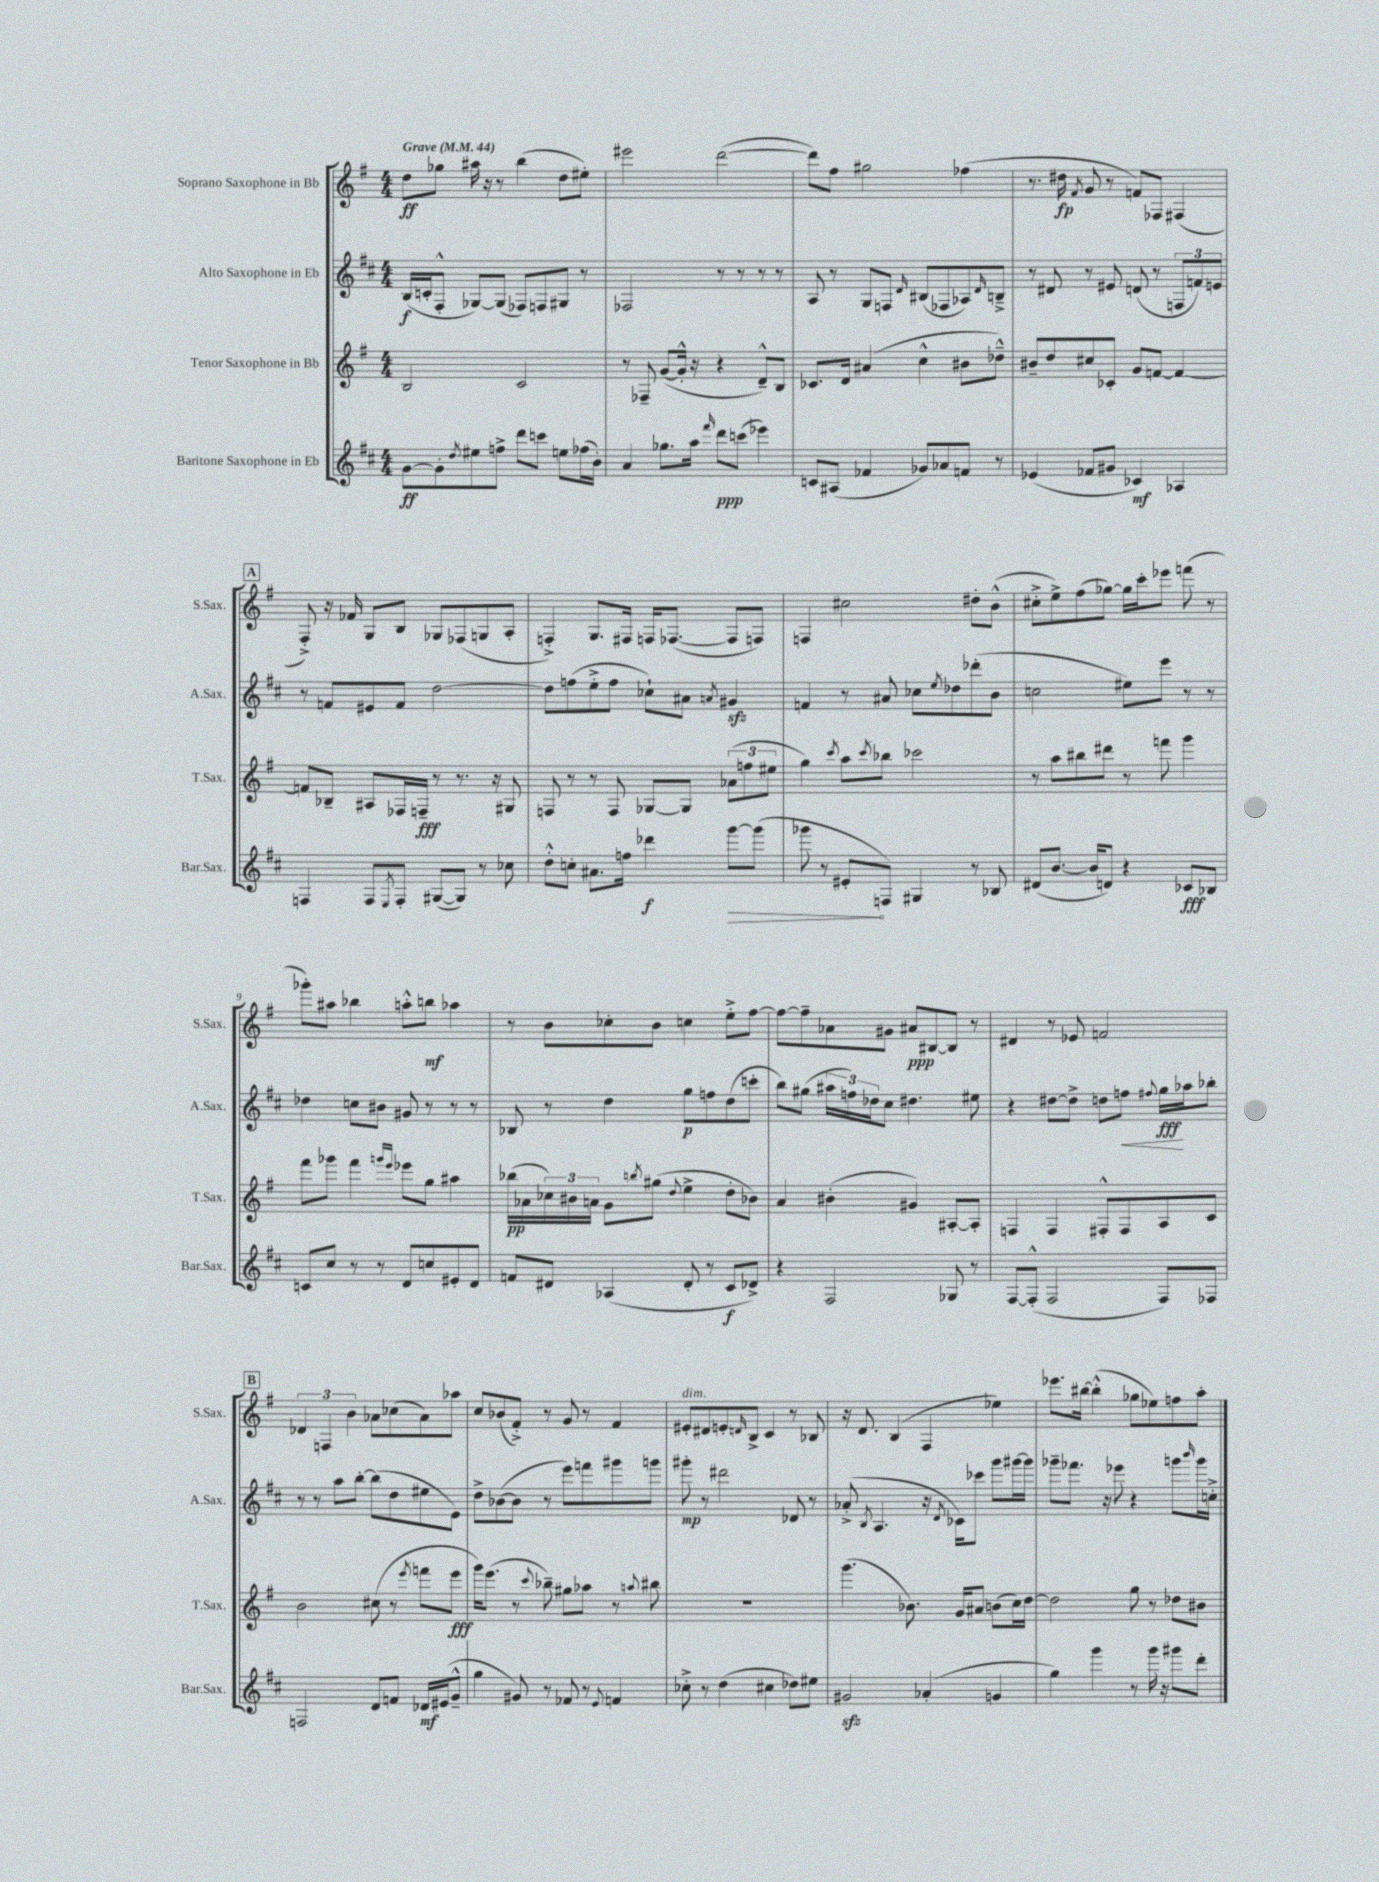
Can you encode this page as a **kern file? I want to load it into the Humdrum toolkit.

**kern	**kern	**kern	**kern
*staff4	*staff3	*staff2	*staff1
*clefG2	*clefG2	*clefG2	*clefG2
*k[f#c#]	*k[f#]	*k[f#c#]	*k[f#]
*M4/4	*M4/4	*M4/4	*M4/4
*MM44	*MM44	*MM44	*MM44
[8g\L	2B/	(16B/LL	8dd\L
.	.	16c'/J	.
8g'\]	.	8F#'^^/J	8gg-\J
8qdd/	.	.	.
8ee#\	.	[8G-/L)	16aa#\
.	.	.	16r
8ff^\J	.	(8G-/]J	8r
8ddd\L	2c/	8F-/L)	(4bb\
8ccc\J	.	8F/	.
8ee\L	.	8G#/J	8dd\L
(16ff-\L	.	8r	8ee#'\J)
16b'\JJ)	.	.	.
=	=	=	=
4a/	8r	2F-/	2eee#\
.	8F-~/	.	.
8.gg-\L	([8g/L	.	.
.	16g'^^/]Jk	.	.
16aa\Jk	16r	.	.
16qqfff#/	.	.	.
8ddd\L	4r	8r	([2ddd\
(8ccc\J	.	8r	.
4eee-\)	8d~^^/L)	8r	.
.	8B/J	8r	.
=	=	=	=
8c/L	8.c-/L	8A/	8ddd\]L)
(8A#/J	.	8r	8ff#\J
.	16d/Jk	.	.
4f-/	(4a#/	8G/L	2gg#\
.	.	8F/J	.
.	.	16qqd/	.
8g-/L)	4cc^^\	(8B#/L	.
8a-/	.	8F-/	.
8f/J	8b#\L	8A-/)	(4ff-\
.	.	16qqd/	.
8r	8dd-~^^\J)	8B~^/J	.
=	=	=	=
(4e-/	8b#~/L	8r	8.r
.	8dd/	8d#/	.
.	.	.	16dd#\
.	.	.	8qf#/
8f-/L	8cc#/	8r	8g/
8g#/J	8c-'/J	8e#/	8r
4c-/)	8g/L	(8d/	8f/L)
.	[8f/J	8r	8F-/J
4A-/	4f/_	12F/L	(4F#/
.	.	12f/)	.
.	.	12e/J	.
=	=	=	=
4F/	8f/]L	8r	8F#'^/)
.	8B-~/J	8f/L	16r
.	.	.	16f-/
8F/L	8A#/L	8e#/	8G/L
8qE/	.	.	.
8F'/J	16F-/L	8f/J	8B/J
.	16F~/JJ	.	.
([8G#/L	8r	[2dd\	8G-/L
8G#/]J)	8.r	.	(8F-/
8r	.	.	8G/
.	16r	.	.
8cc-\	8G#/	.	8A'/J
=	=	=	=
8dd'^^\L	8F/	8dd\]L	4F'^/)
8cc'\J	8r	(8ff\	.
8.a#\L	8r	8ee'^\	8.G/L
.	8F/	8ff\J	.
16ff\Jk	.	.	16F#/Jk
4ddd-\	[8G-/L	8cc-`\L)	16F/LK
.	.	.	([8.F-/J
.	8G-/]J	8a#\J	.
.	.	8qa/	.
[8ggg\L	(12a-\L	4g#/	8F-/]L
.	12ff\	.	.
(8ggg\]J	.	.	8F/J)
.	12ee#\J	.	.
=	=	=	=
8ggg-\	4gg\)	4f/	4F/
8r	.	.	.
.	8qccc/	.	.
8e#'/L	8aa\L	8r	2cc#\
.	8qccc/	.	.
8F/J)	8bb-\J	8a#/	.
4G#/	2ccc-\	8cc-\L	.
.	.	8qee/	.
.	.	8dd-\	.
8r	.	(8ddd-'\	8dd#'\L
8B-/	.	8b\J	(8b^^\J
=	=	=	=
(8d#/L	8r	2cc\	8cc#'^\L
[8.b/J	8aa\L	.	8ee^\)
.	8bb#\	.	(8ff#\
16b/]LK	.	.	.
8d/J)	8ddd#\J	.	[8gg-\J)
4r	8r	8ee#\L)	16gg-\]LL
.	.	.	16ccc'\J
.	8fff\	8eee\J	8eee-\J
8c-/L	4ggg\	8r	(8fff\
8B-/J	.	8r	8r
=	=	=	=
8c/L	8fff#\L	4dd-\	8ggg-'\L)
8cc#/J	8ggg-\J	.	8aa#\J
8r	4fff#\	8cc\L	4bb-\
8r	.	8b#\J	.
.	16qqggg/LL	.	.
.	16qqeee/JJ	.	.
8d/L	8eee-\L	8g#/	8aa'^^\L
8cc/	8gg\J	8r	8bb\J
8e#'/	4aa#\	8r	4aa-\
8d/J	.	8r	.
=	=	=	=
8f/L	(16bb-\LL	8B-/	8r
.	16a-\	.	.
8d#/J	24cc-\)	8r	8b\L
.	24b#\	.	.
.	24a\JJ	.	.
(4A-/	8g\L	4dd\	8cc-'\
.	8qbb/	.	.
.	(8gg#\J	.	8b\J
.	8qqdd/	.	.
8d#'/	4ee^\	8gg\L	4cc\
8r	.	8ff\	.
8c#/L	8dd'\L	(8dd\	8ee'^\L
8d-^/J)	8b-\J)	8ccc'\J	[8ff#\J
=	=	=	=
4r	4a/	8bb\L)	8ff#\_L
.	.	(8gg#\J	8ff#~\]
2F#/	(4b#'\	24aa#\LL	8a-\
.	.	24ff\)	.
.	.	24dd-\J	.
.	.	8cc#\J	8g#\J
.	4g#/)	4.dd#\	8a#/L
.	.	.	[8B#/
8G-/	[8A#'/L	.	8B#/]J
8r	8A#'/]J	8ee#\	8r
=	=	=	=
[8F#/L	4F/	4r	4d#/
(8F#'^^/]J	.	.	.
2F#/	4F/	[8dd#\L	8r
.	.	8dd#^\]J	8e-/
.	8F#'^^/L	8dd\L	2f/
.	8F#/	8ff\J	.
.	.	8qqff#/	.
8F#/L)	8A/	16gg\LL	.
.	.	16aa-\J	.
8F-/J	8c/J	8bb-'\J	.
=	=	=	=
2F/	2b\	8r	6d-/
.	.	8r	.
.	.	.	6F/
.	.	8aa\L	.
.	.	.	6b\
.	.	[8bb'\J	.
8d/L	(8cc#\	(8bb\]L	8a-\L
8f/J	8r	8dd\	(8cc-\
.	8qeee/	.	.
16d-/LL	8fff\L	8ee#\	8a-\)
(16e#/J	.	.	.
8g~^^/J	8eee\J	8e\J)	8aa-\J
=	=	=	=
4gg\	16ggg\LK)	8dd^\L	8cc/L
.	(8.eee\J	.	.
.	.	([8b-\	(8b-/
8g#/)	8r	8b-\]J	8f#'^/J)
.	8qqccc/	.	.
8r	8bb-~\)	8r	8r
8f-/	8gg#\L	8eee\L)	8g/
8r	8aa-\J	8fff\	8r
8qqe/	.	.	.
4f/	8r	8ggg#\	4f#/
.	8qqaa/	.	.
.	8bb#\	8ggg\J	.
=	=	=	=
8cc-'^\	1r	8ggg#'\	8e#'/L
8r	.	8r	8d#/
(4dd\	.	2ddd#\	8e'/
.	.	.	16qqd/
.	.	.	8B^/J
4cc#\	.	.	4c/
8dd-\L)	.	8d-/	8r
8ee#\J	.	8r	8B-/
=	=	=	=
2g#/	(4.ggg\	(8a-'^/	16r
.	.	.	8.d/
.	.	8qB/	.
.	.	4.A/	.
.	.	.	(4B/
.	8.b-\)	.	.
(4a-'/	.	16r	4F#/
.	.	8qd/	.
.	16g/LK	16c-\LK)	.
.	8a#/J	8ccc-\J	.
4g/	(8b\L	8ggg\L	4ee-\)
.	16cc\L)	[16ggg#\L	.
.	[16dd\JJ	16ggg#\]JJ	.
=	=	=	=
4gg\)	2dd\]	8ggg-~\L	8.eee-\L
.	.	8.fff-\J	.
.	.	.	[16bb#\Jk
4ggg\	.	.	(4bb#'^^\]
.	.	16r	.
.	.	8eee-\	.
8r	8gg\	4r	8gg-\L
16ggg\	8r	.	8ee-\)
16r	.	.	.
8ggg#\L	8dd-\L	8ggg\L	8ff\
.	.	16qqbbb/	.
8ddd'\J	8b#\J	16ggg\L	8aa'\J
.	.	16cc'^\JJ	.
==	==	==	==
*-	*-	*-	*-
